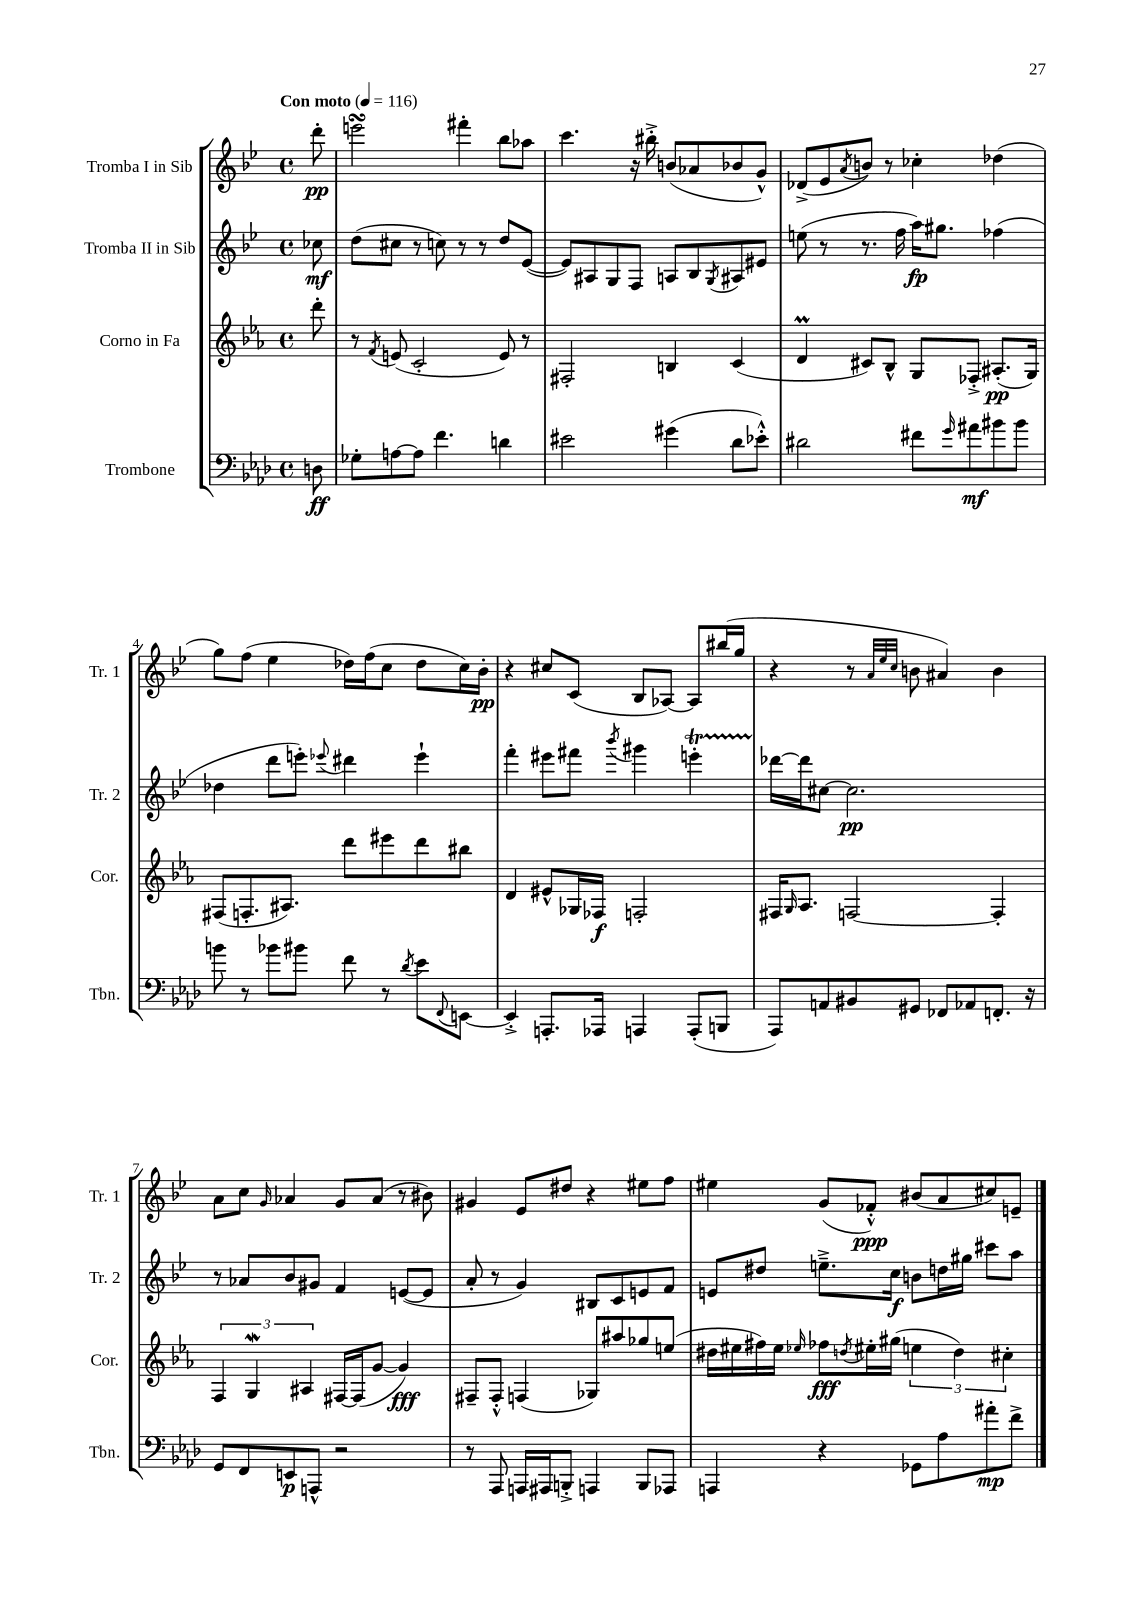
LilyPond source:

<<
\new StaffGroup <<
\new Staff = "s0" \with { instrumentName = "Tromba I in Sib" shortInstrumentName = "Tr. 1" } {
    \clef treble \key bes \major \defaultTimeSignature \time 4/4 \partial 8 \tempo "Con moto" 4 = 116
    d'''8-.\pp |
    e'''2\turn fis'''4-. bes''8 aes''8 |
    c'''4. r16 bis''16-.-> b'8( aes'8 bes'8 g'8-^) |
    des'8->( ees'8 \acciaccatura { a'8 } b'8) r8 ces''4-. des''4( |
    g''8) f''8( ees''4 des''16) f''16( c''8 des''8 c''16) bes'16-.\pp |
    r4 cis''8 c'8( bes8 aes8~) aes8 bis''16( g''16 |
    r4 r8 \grace { a'32 ees''32 c''32 } b'8 ais'4) b'4 |
    a'8 c''8 \grace { g'16 } aes'4 g'8 aes'8( r8 bis'8) |
    gis'4 ees'8 dis''8 r4 eis''8 f''8 |
    eis''4 g'8( fes'8-.-^\ppp) bis'8( a'8 cis''8) e'8-- \bar "|." |
}
\new Staff = "s1" \with { instrumentName = "Tromba II in Sib" shortInstrumentName = "Tr. 2" } {
    \clef treble \key bes \major \defaultTimeSignature \time 4/4 \partial 8
    ces''8\mf |
    d''8( cis''8 r8 c''8) r8 r8 d''8 ees'8~( |
    ees'8) ais8 g8 f8 a8 bes8 \acciaccatura { g8 } ais8 eis'8 |
    e''8( r8 r8. f''16 a''16\fp) gis''8. fes''4( |
    des''4 d'''8 e'''8-.) \appoggiatura { ees'''8 } dis'''4 ees'''4-! |
    f'''4-. eis'''8 fis'''8 \acciaccatura { bes'''8 } gis'''4 e'''4-.\startTrillSpan |
    des'''16~\stopTrillSpan des'''16 cis''8~ cis''2.\pp |
    r8 aes'8 bes'8 gis'8 f'4 e'8~( e'8 |
    a'8-. r8 g'4) bis8 c'8 e'8 f'8 |
    e'8 dis''8 e''8.---> c''16\f b'8 d''16 gis''16 cis'''8 a''8 \bar "|." |
}
\new Staff = "s2" \with { instrumentName = "Corno in Fa" shortInstrumentName = "Cor." } {
    \clef treble \key ees \major \defaultTimeSignature \time 4/4 \partial 8
    d'''8-. |
    r8 \acciaccatura { f'8 } e'8( c'2-. e'8) r8 |
    fis2-. b4 c'4( |
    d'4\prall cis'8) bes8-^ g8 fes8-.-> ais8.-.\pp( g16) |
    fis8( f8.-. ais8.) d'''8 eis'''8 d'''8 bis''8 |
    d'4 eis'8-^ ges16 fes16\f f2-. |
    fis16 \grace { g16 } aes8. f2~ f4-. |
    \tuplet 3/2 { f4 g4\mordent ais4 } fis16~ fis16( g'8~ g'4\fff) |
    fis8-- fis8-.-^ f4( ges8) ais''8 ges''8 e''8( |
    dis''16 eis''16 fis''16) eis''16 \grace { ees''16 } fes''8\fff \acciaccatura { d''8 } eis''16-. gis''16( \tuplet 3/2 { e''4 d''4) cis''4-. } \bar "|." |
}
\new Staff = "s3" \with { instrumentName = "Trombone" shortInstrumentName = "Tbn." } {
    \clef bass \key aes \major \defaultTimeSignature \time 4/4 \partial 8
    d8\ff |
    ges8-. a8~ a8 f'4. d'4 |
    eis'2 gis'4( des'8 ees'8-.-^) |
    dis'2 fis'8 \grace { g'16 } ais'8\mf bis'8 bis'8 |
    b'8 r8 bes'8 bis'8 f'8 r8 \acciaccatura { des'8 } ees'8 \appoggiatura { f,8 } e,8~ |
    e,4-.-> a,,8.-. aes,,16 a,,4 a,,8-.( b,,8 |
    aes,,8) a,8 bis,8 gis,8 fes,8 aes,8 f,8.-. r16 |
    g,8 f,8 e,8\p a,,8-^ r2 |
    r8 aes,,8 a,,16 ais,,16 b,,8-.-> a,,4 b,,8 aes,,8 |
    a,,4 r4 ges,8 aes8 ais'8-.\mp f'8-> \bar "|." |
}
>>
>>
